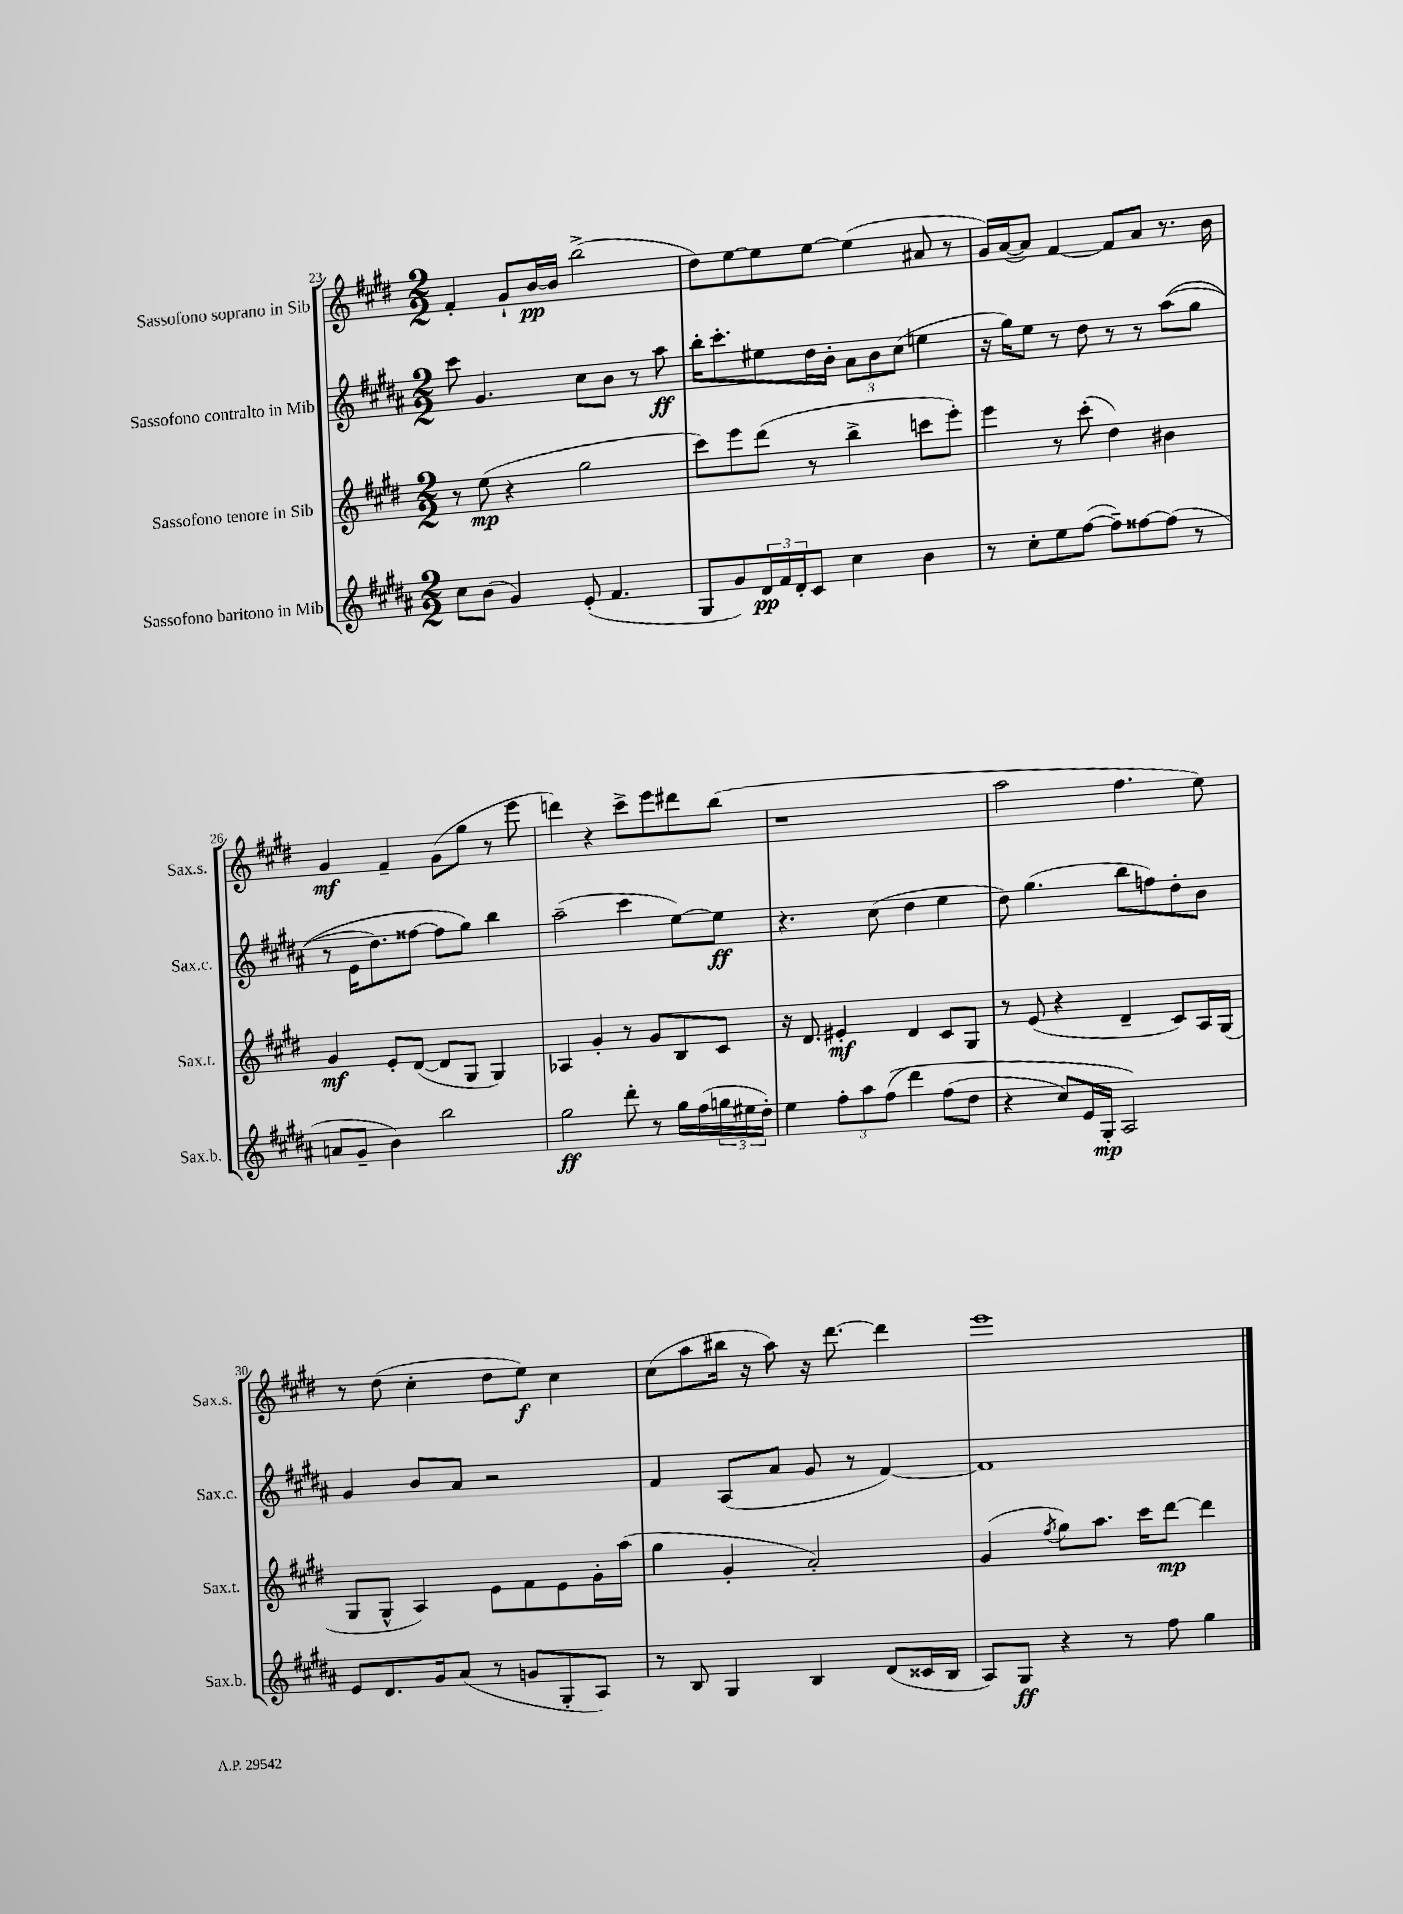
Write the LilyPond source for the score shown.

<<
\new StaffGroup <<
\new Staff = "s0" \with { instrumentName = "Sassofono soprano in Sib" shortInstrumentName = "Sax.s." } {
    \clef treble \key e \major \numericTimeSignature \time 2/2
    fis'4-. gis'8-! b'16~\pp b'16 b''2->( |
    dis''8) e''8~ e''8 e''8~ e''4( ais'8 r8 |
    gis'16) a'16~( a'8) fis'4~ fis'8 a'8 r8. b'16 |
    gis'4\mf fis'4-- gis'8( gis''8 r8 e'''8 |
    d'''4) r4 cis'''8-> e'''8 dis'''8 b''8( |
    r1 |
    a''2 fis''4. e''8) |
    r8 dis''8( cis''4-. dis''8 e''8\f) cis''4 |
    cis''8( a''8 bis''16 r16 a''8) r16 dis'''8.~ dis'''4 |
    e'''1 \bar "|." |
}
\new Staff = "s1" \with { instrumentName = "Sassofono contralto in Mib" shortInstrumentName = "Sax.c." } {
    \clef treble \key b \major \numericTimeSignature \time 2/2
    cis'''8 gis'4. cis''8 b'8 r8 ais''8\ff |
    b''16-. cis'''8.-. eis''8 dis''16 b'16-. \tuplet 3/2 { ais'8 b'8 cis''8( } e''4 |
    r16 gis''16) e''8 r8 dis''8 r8 r8 ais''8(\( gis''8 |
    r8 e'16 dis''8.) fisis''8~ fisis''8 gis''8\) b''4 |
    ais''2--( cis'''4 e''8~) e''8\ff |
    r4. cis''8( dis''4 e''4 |
    dis''8) gis''4.( b''8 f''8) dis''8-. b'8 |
    gis'4 b'8 ais'8 r2 |
    fis'4 ais8( ais'8 gis'8 r8 fis'4~) |
    fis'1 \bar "|." |
}
\new Staff = "s2" \with { instrumentName = "Sassofono tenore in Sib" shortInstrumentName = "Sax.t." } {
    \clef treble \key e \major \numericTimeSignature \time 2/2
    r8 e''8\mp( r4 gis''2 |
    cis'''8) e'''8 dis'''8( r8 b''4-> c'''8 e'''8-.) |
    e'''4 r8 cis'''8-.( dis''4) bis'4 |
    gis'4\mf e'8-. dis'8~( dis'8 gis8 gis4) |
    aes4 gis'4-. r8 gis'8 b8 cis'8 |
    r16 dis'8. eis'4-.\mf dis'4 cis'8 gis8 |
    r8 e'8( r4 dis'4-- cis'8) a16 gis16( |
    gis8 gis8-^ a4) e'8 fis'8 e'8 gis'16-. a''16( |
    gis''4 gis'4-. a'2-.) |
    gis'4( \acciaccatura { fis''8 } gis''8) a''8. cis'''16 dis'''8~\mp dis'''4 \bar "|." |
}
\new Staff = "s3" \with { instrumentName = "Sassofono baritono in Mib" shortInstrumentName = "Sax.b." } {
    \clef treble \key b \major \numericTimeSignature \time 2/2
    cis''8 b'8( gis'4) e'8-.( fis'4. |
    gis8 gis'8) \tuplet 3/2 { dis'16\pp fis'16 dis'16-. } cis'8 cis''4 b'4 |
    r8 cis''8-. e''8 fis''8~( fis''8--) fisis''8~ fisis''8( r8 |
    a'8 gis'8-- b'4) b''2 |
    gis''2\ff dis'''8-. r8 gis''16 fis''16( \tuplet 3/2 { g''16 eis''16 dis''16-.) } |
    e''4 \tuplet 3/2 { fis''8-. ais''8 fis''8(\( } dis'''4) fis''8( dis''8 |
    r4 cis''8) e'16 gis16-.\mp ais2\) |
    e'8 dis'8. gis'16 ais'8( r8 g'8 gis8-. ais8) |
    r8 b8 gis4 b4 dis'8( cisis'16 b16 |
    ais8) gis8\ff r4 r8 fis''8 gis''4 \bar "|." |
}
>>
>>
\layout { \context { \Score currentBarNumber = #23 } }
